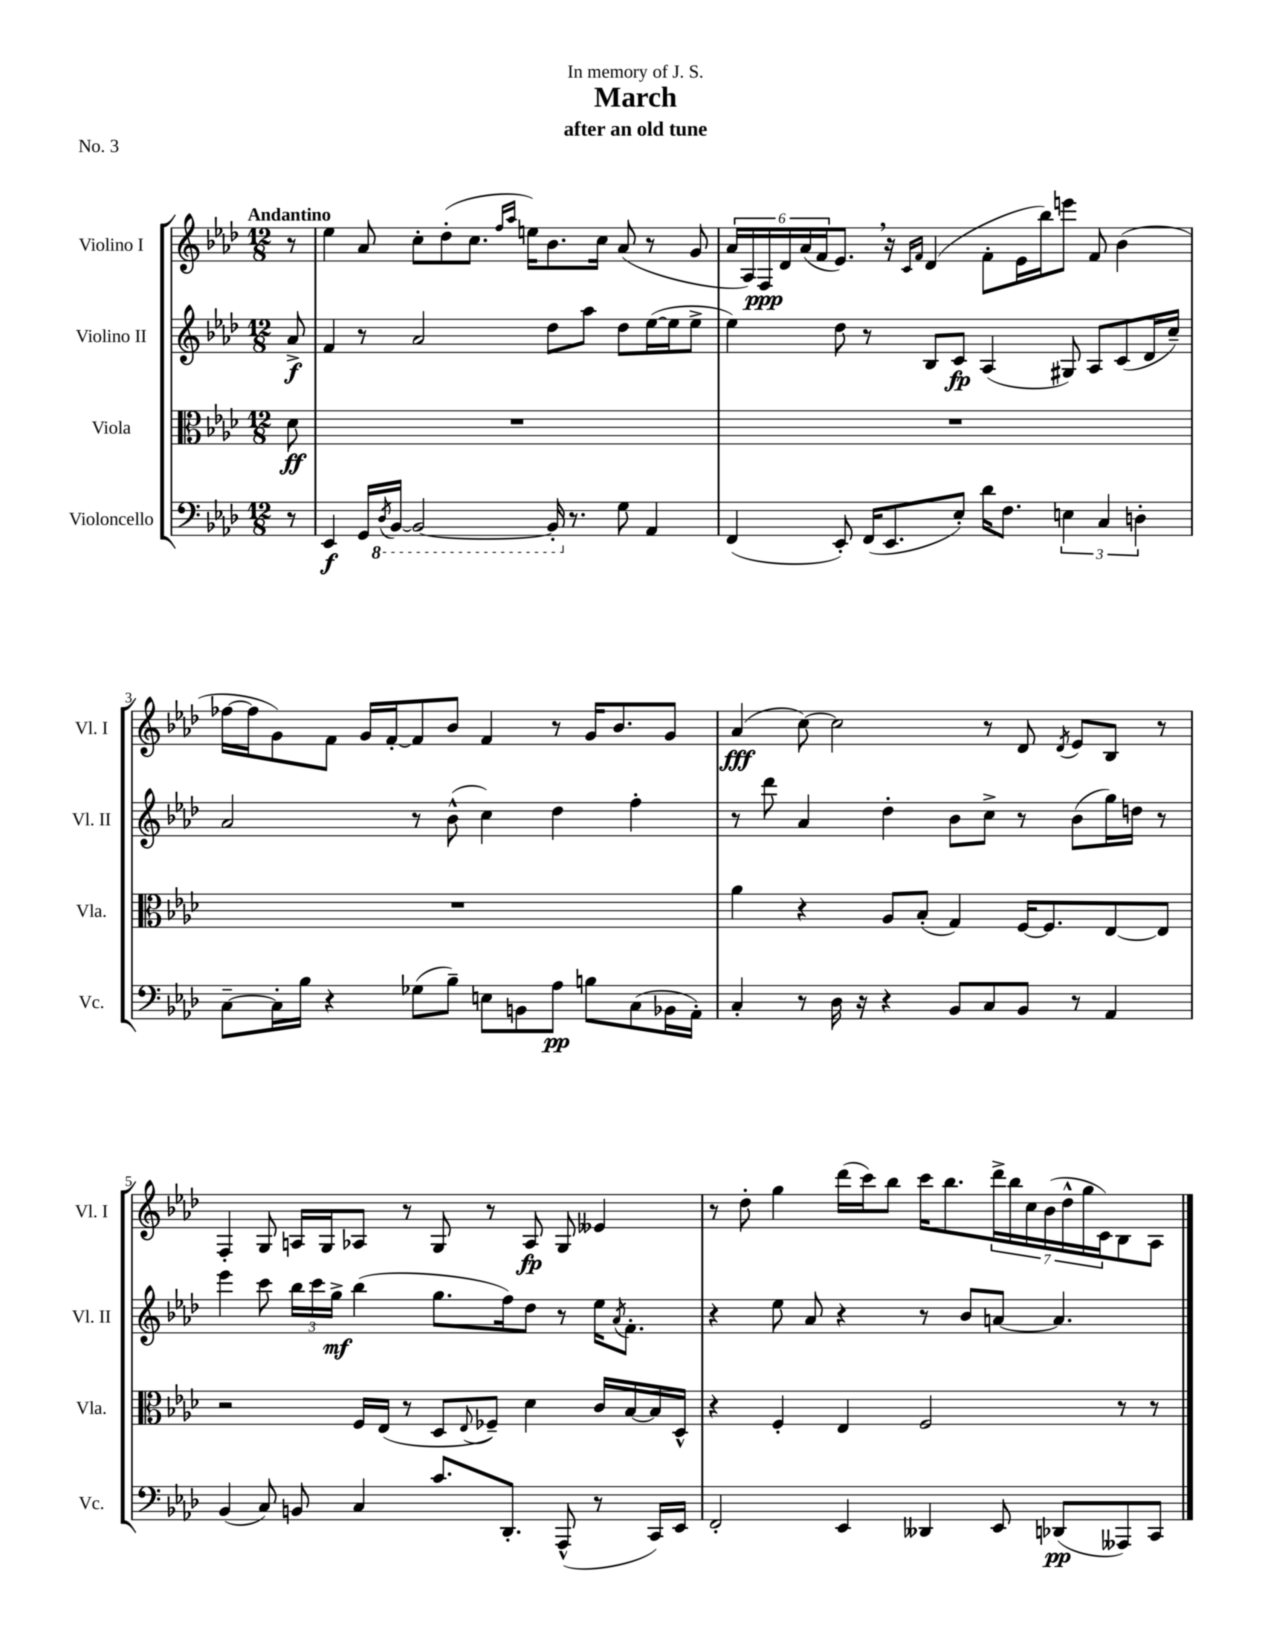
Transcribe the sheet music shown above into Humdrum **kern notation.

**kern	**kern	**kern	**kern
*staff4	*staff3	*staff2	*staff1
*clefF4	*clefC3	*clefG2	*clefG2
*k[b-e-a-d-]	*k[b-e-a-d-]	*k[b-e-a-d-]	*k[b-e-a-d-]
*M12/8	*M12/8	*M12/8	*M12/8
8r	8d-	8a-^	8r
=	=	=	=
4EE-	1.r	4f	4ee-
16GG	.	8r	8a-
8qDD-	.	.	.
[16BBB-	.	.	.
2BBB-_	.	2a-	8cc'
.	.	.	(8dd-'
.	.	.	8.cc
.	.	.	16qqff
.	.	.	16qqaa-
.	.	.	16ee)
16BBB-']	.	8dd-	8.b-
8.r	.	.	.
.	.	8aa-	.
.	.	.	16cc
8G	.	8dd-	(8a-
4AA-	.	([16ee-	8r
.	.	16ee-]	.
.	.	8ee-^	8g
=	=	=	=
(4FF	1.r	4ee-)	24a-
.	.	.	24A-)
.	.	.	24F
.	.	.	24d-
.	.	.	(24a-
.	.	.	24f
8EE-')	.	8dd-	8.e-)
(16FF	.	8r	.
8.EE-	.	.	16r
.	.	.	16qqc
.	.	.	16qqf
.	.	8B-	(4d-
8E-')	.	8c	.
16d-	.	(4A-	8f'
8.F	.	.	.
.	.	.	16e-
.	.	.	16bb-)
6E	.	8G#)	8eee
.	.	8A-	8f
6C	.	.	.
.	.	(8c	(4b-
6D'	.	.	.
.	.	16d-	.
.	.	16cc~)	.
=	=	=	=
[8C~	1.r	2a-	[16ff-
.	.	.	16ff-]
16C']	.	.	8g)
16B-	.	.	.
4r	.	.	8f
.	.	.	16g
.	.	.	[16f'
(8G-	.	8r	8f]
8B-~)	.	(8b-^^	8b-
8E	.	4cc)	4f
8BB	.	.	.
8A-	.	4dd-	8r
8B	.	.	16g
.	.	.	8.b-
(8C	.	4ff'	.
16BB-	.	.	8g
16AA-')	.	.	.
=	=	=	=
4C'	4a-	8r	(4a-
.	.	8ddd-	.
8r	4r	4a-	[8cc)
16D-	.	.	2cc]
16r	.	.	.
4r	8A-	4dd-'	.
.	(8B-'	.	.
8BB-	4G)	8b-	.
8C	.	8cc^	8r
8BB-	[16F	8r	8d-
.	8.F]	.	.
.	.	.	8qd-
8r	.	(8b-	8e-
4AA-	[8E-	16gg)	8B-
.	.	16dd	.
.	8E-]	8r	8r
=	=	=	=
(4BB-	2r	4eee-	4F'
8C)	.	8ccc	8G
8BB	.	24bb-	16A
.	.	24ccc	.
.	.	.	16G
.	.	24gg^	.
4C	16F	(4bb-	8A-
.	(16E-	.	.
.	8r	.	8r
8.c	8D-	8.gg	8G
.	8qqE-	.	.
.	8F-~)	.	8r
8.DD-'	.	16ff)	.
.	4d-	8dd-	8A-
(8AAA-^^	.	8r	8G
8r	16c	16ee-	4e--
.	.	8qa-	.
.	[16B-	8.f'	.
16CC)	16B-]	.	.
16EE-	16D-^^	.	.
=	=	=	=
2FF'	4r	4r	8r
.	.	.	8dd-'
.	4F'	8ee-	4gg
.	.	8a-	.
4EE-	4E-	4r	(16ddd-
.	.	.	16ccc)
.	.	.	8bb-
4DD--	2F	8r	16ccc
.	.	.	8.bb-
.	.	8b-	.
8EE-	.	[8a	28ddd-^
.	.	.	28bb-
.	.	.	28cc
.	.	.	(28b-
(8DD-	.	4.a]	.
.	.	.	28dd-^^
.	.	.	28gg
.	.	.	28c)
8AAA--)	8r	.	8B-
8CC	8r	.	8A-
==	==	==	==
*-	*-	*-	*-
